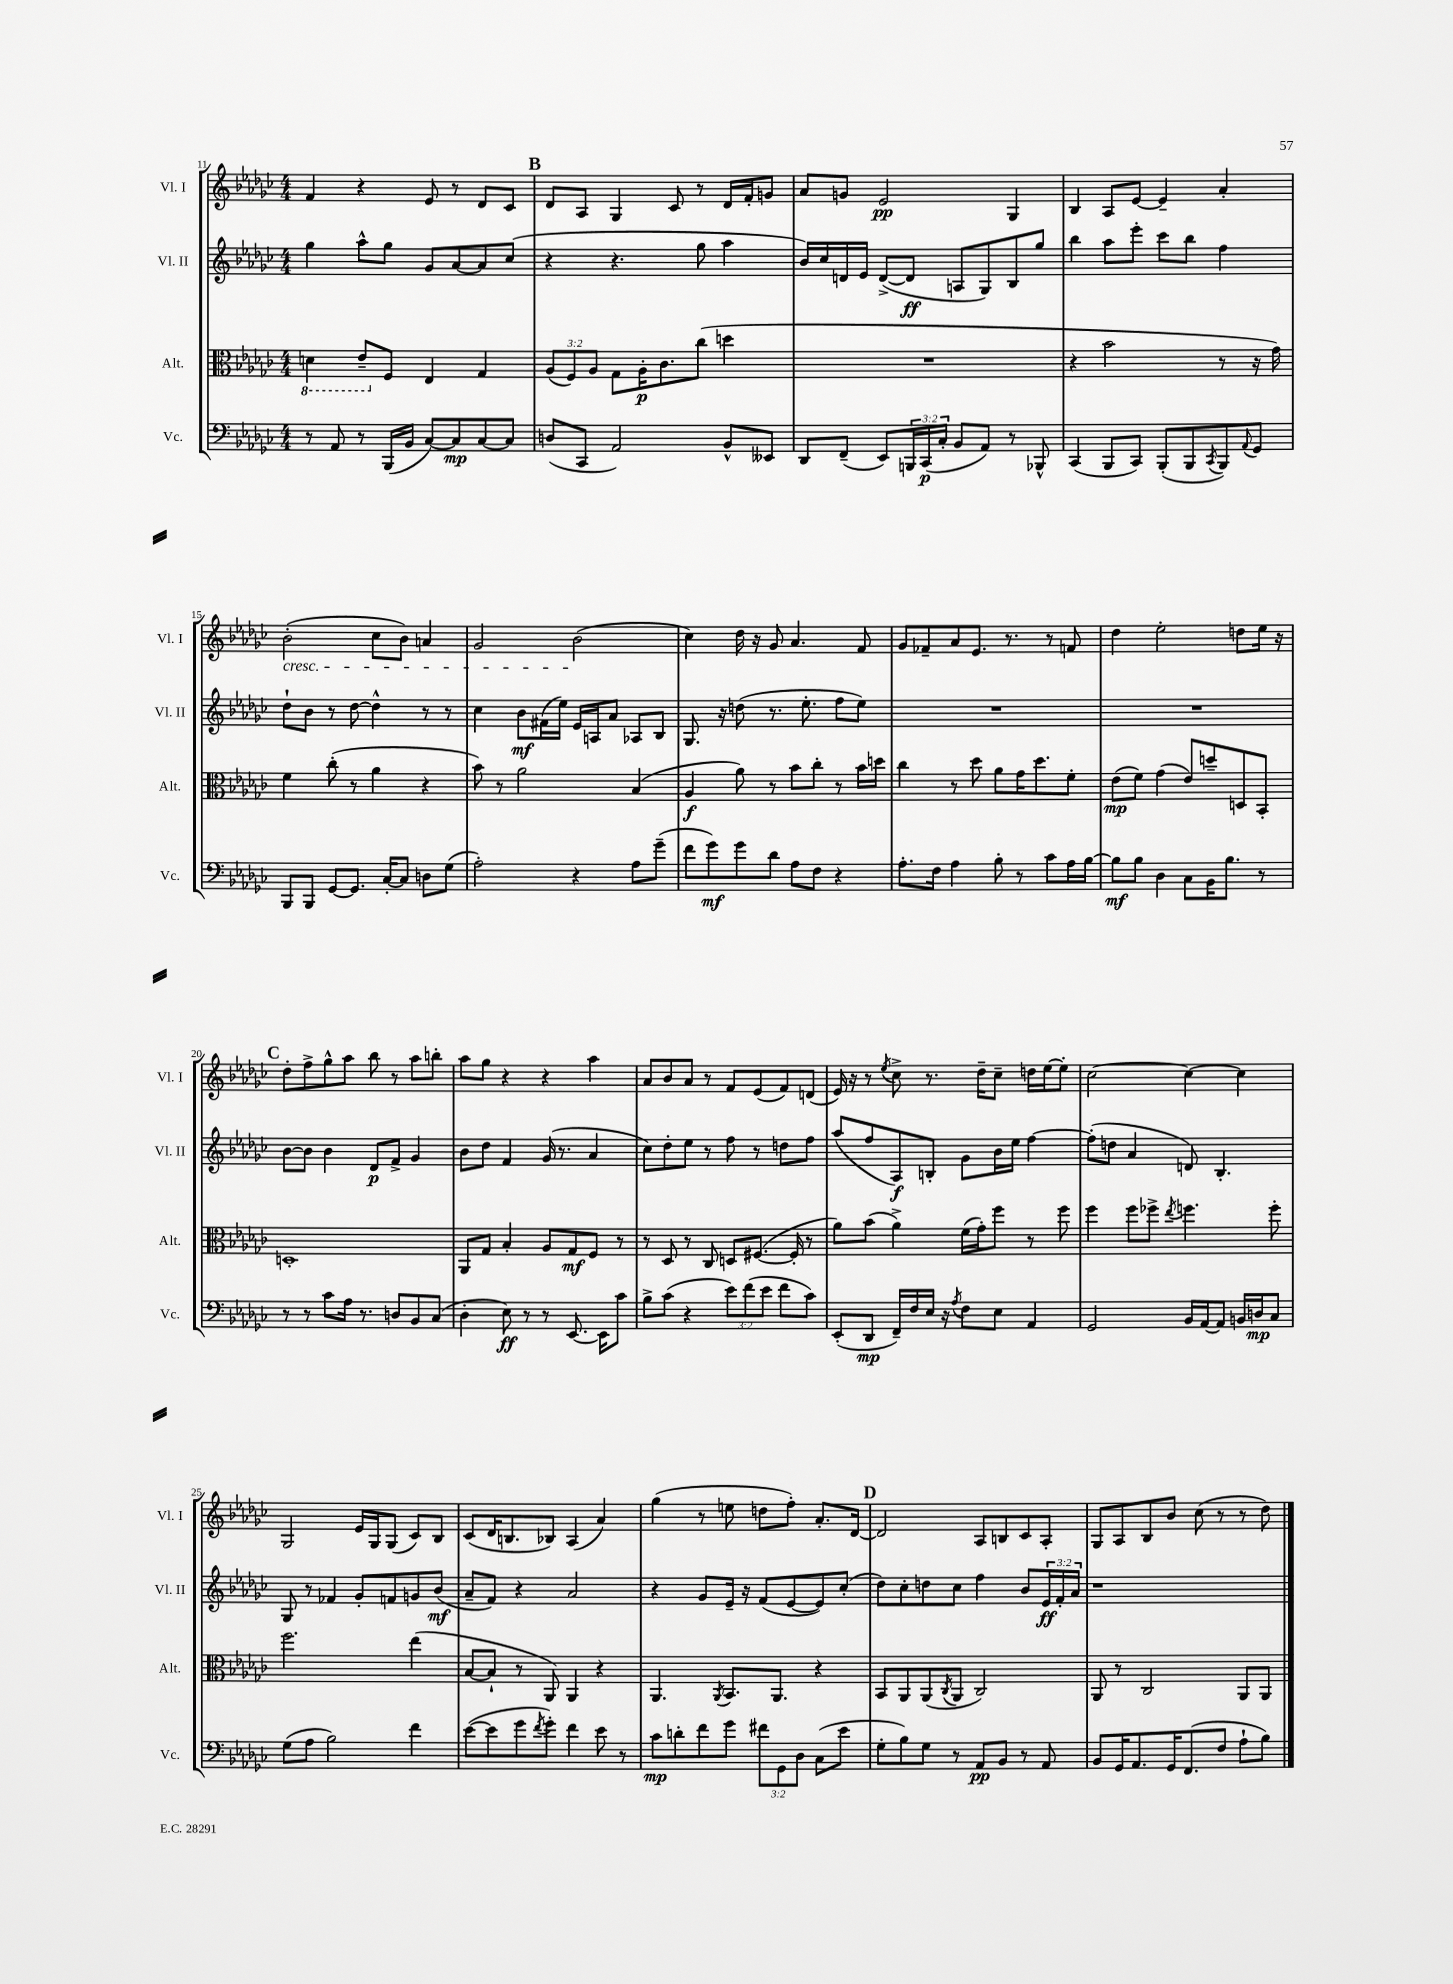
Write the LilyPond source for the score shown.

<<
\new StaffGroup <<
\new Staff = "s0" \with { instrumentName = "Vl. I" shortInstrumentName = "Vl. I" } {
    \clef treble \key ges \major \numericTimeSignature \time 4/4
    f'4 r4 ees'8 r8 des'8 ces'8 |
    \mark \markup { \bold "B" } des'8 aes8 ges4 ces'8 r8 des'16 f'16-. g'8 |
    aes'8 g'8 ees'2\pp ges4 |
    bes4 aes8 ees'8~ ees'4-- aes'4-. |
    bes'2-.\cresc( ces''8 bes'8) a'4 |
    ges'2 bes'2\!( |
    ces''4) des''16 r16 ges'8 aes'4. f'8 |
    ges'8 fes'8-- aes'8 ees'8. r8. r8 f'8 |
    des''4 ees''2-. d''8 ees''16 r16 |
    \mark \markup { \bold "C" } des''8-. f''8-> ges''8-^ aes''8 bes''8 r8 aes''8 b''8-. |
    aes''8 ges''8 r4 r4 aes''4 |
    aes'8 bes'8 aes'8 r8 f'8 ees'8( f'8) d'8( |
    ees'16) r16 r8 \acciaccatura { ees''8 } ces''8-> r8. des''16-- ces''8-- d''16 ees''16~ ees''8-. |
    ces''2~ ces''4~ ces''4 |
    ges2 ees'16 ges16 ges8( ces'8) bes8 |
    ces'8( des'16 b8. bes8) aes4( aes'4) |
    ges''4( r8 e''8 d''8 f''8-.) aes'8.-. des'16~ |
    \mark \markup { \bold "D" } des'2 aes8 b8 ces'8 aes8-. |
    ges8 aes8 bes8 bes'8 ces''8( r8 r8 des''8) \bar "|." |
}
\new Staff = "s1" \with { instrumentName = "Vl. II" shortInstrumentName = "Vl. II" } {
    \clef treble \key ges \major \numericTimeSignature \time 4/4 \override Staff.TupletNumber.text = #tuplet-number::calc-fraction-text
    ges''4 aes''8-^ ges''8 ges'8 aes'8~ aes'8 ces''8( |
    \mark \markup { \bold "B" } r4 r4. ges''8 aes''4 |
    bes'16) ces''16 d'16 ees'16 d'8~->( d'8\ff a8 ges8) bes8 ges''8 |
    bes''4 aes''8 ees'''8-. ces'''8 bes''8 f''4 |
    des''8-! bes'8 r8 des''8~ des''4-^ r8 r8 |
    ces''4 bes'8\mf fis'16( ees''16) ees'16 a16 aes'8 aes8 bes8 |
    ges8. r16 d''8( r8. ees''8.-. f''8 ees''8) |
    R1 |
    R1 |
    \mark \markup { \bold "C" } bes'8~ bes'8 bes'4 des'8\p f'8-> ges'4 |
    bes'8 des''8 f'4 ges'16( r8. aes'4 |
    ces''8) des''8-. ees''8 r8 f''8 r8 d''8 f''8 |
    aes''8( f''8 aes8\f) b8-. ges'8 bes'16 ees''16 f''4~ |
    f''8-.( d''8 aes'4 d'8) bes4.-. |
    ges8 r8 fes'4 ges'8-. f'8 g'8 bes'8\mf( |
    aes'8-- f'8) r4 aes'2 |
    r4 ges'8 ees'16-- r16 f'8( ees'8~ ees'8) ces''8-.( |
    \mark \markup { \bold "D" } des''8) ces''8-. d''8 ces''8 f''4 bes'8 \tuplet 3/2 { ees'16\ff f'16-. aes'16 } |
    r1 \bar "|." |
}
\new Staff = "s2" \with { instrumentName = "Alt." shortInstrumentName = "Alt." } {
    \clef alto \key ges \major \numericTimeSignature \time 4/4 \override Staff.TupletNumber.text = #tuplet-number::calc-fraction-text
    \ottava #-1 d4 ees8-- \ottava #0 f8 ees4 ges4 |
    \mark \markup { \bold "B" } \tuplet 3/2 { aes8( f8) aes8 } ges8 aes16-.\p ces'8. ces''8( d''4 |
    R1 |
    r4 bes'2 r8 r16 ges'16) |
    f'4 ces''8-.( r8 aes'4 r4 |
    bes'8) r8 aes'2 bes4( |
    aes4\f aes'8) r8 bes'8 ces''8-. r8 bes'16 d''16 |
    ces''4 r8 des''8 aes'8 ges'16 des''8. f'8-. |
    ees'8\mp( f'8) ges'4( ees'8) d''8-- d8 bes,8-. |
    \mark \markup { \bold "C" } d1-. |
    aes,8 ges8 bes4-. aes8 ges8\mf f8 r8 |
    r8 des8 r8 ces8 d8 fis8.~( fis16-. r8 |
    aes'8) bes'8( aes'4->) f'16( ges'16-.) f''8 r8 f''8 |
    f''4 f''8 fes''8-> \acciaccatura { ees''8 } f''4. f''8-. |
    f''2. ees''4( |
    bes8~ bes8-! r8 aes,8) aes,4 r4 |
    aes,4. \acciaccatura { aes,8 } bes,8. aes,8. r4 |
    \mark \markup { \bold "D" } bes,8 aes,8 aes,8( \acciaccatura { ces8 } aes,8 ces2) |
    aes,8 r8 ces2 aes,8 aes,8 \bar "|." |
}
\new Staff = "s3" \with { instrumentName = "Vc." shortInstrumentName = "Vc." } {
    \clef bass \key ges \major \numericTimeSignature \time 4/4 \override Staff.TupletNumber.text = #tuplet-number::calc-fraction-text
    r8 aes,8 r8 bes,,16( bes,16 ces8~) ces8\mp ces8~ ces8 |
    \mark \markup { \bold "B" } d8( ces,8 aes,2) bes,8-^ eeses,8 |
    des,8 f,8--( ees,8) \tuplet 3/2 { b,,16 ces,16\p( ces16-. } bes,8 aes,8) r8 bes,,8-^ |
    ces,4( bes,,8 ces,8) bes,,8-.( bes,,8 \acciaccatura { ces,8 } bes,,8) \appoggiatura { aes,8 } ges,8 |
    bes,,8 bes,,8 ges,8~ ges,8. ces16~-. ces8 d8 ges8( |
    aes2-.) r4 aes8 ges'8--( |
    f'8 ges'8\mf) ges'8 des'8 aes8 f8 r4 |
    aes8.-. f16 aes4 bes8-. r8 ces'8 aes16 bes16~ |
    bes8\mf bes8 des4 ces8 bes,16 bes8. r8 |
    \mark \markup { \bold "C" } r8 r8 ces'8 aes16 r8. d8 bes,8 ces8( |
    des4-. ees8\ff) r8 r8 ees,8.~ ees,16 ces'8 |
    bes8-> ces'8( r4 \tuplet 3/2 { ees'8) f'8( ees'8 } f'8 ces'8) |
    ees,8-.( des,8\mp f,16--) f16 ees16 r16 \acciaccatura { aes8 } f8 ees8 aes,4 |
    ges,2 bes,16 aes,16~ aes,8 b,16 d16\mp ces8 |
    ges8( aes8 bes2) f'4 |
    ees'8~( ees'8 ges'8 \acciaccatura { f'8 } ges'8-.) f'4 ees'8 r8 |
    ces'8\mp d'8-. f'8 ges'8 \tuplet 3/2 { fis'8 ges,8 des8 } ces8( ees'8 |
    \mark \markup { \bold "D" } ges8-. bes8) ges8 r8 aes,8\pp bes,8 r8 aes,8 |
    bes,8 ges,16 aes,8. ges,16 f,8.( f8 aes8-! bes8) \bar "|." |
}
>>
>>
\layout { \context { \Score currentBarNumber = #11 } }
